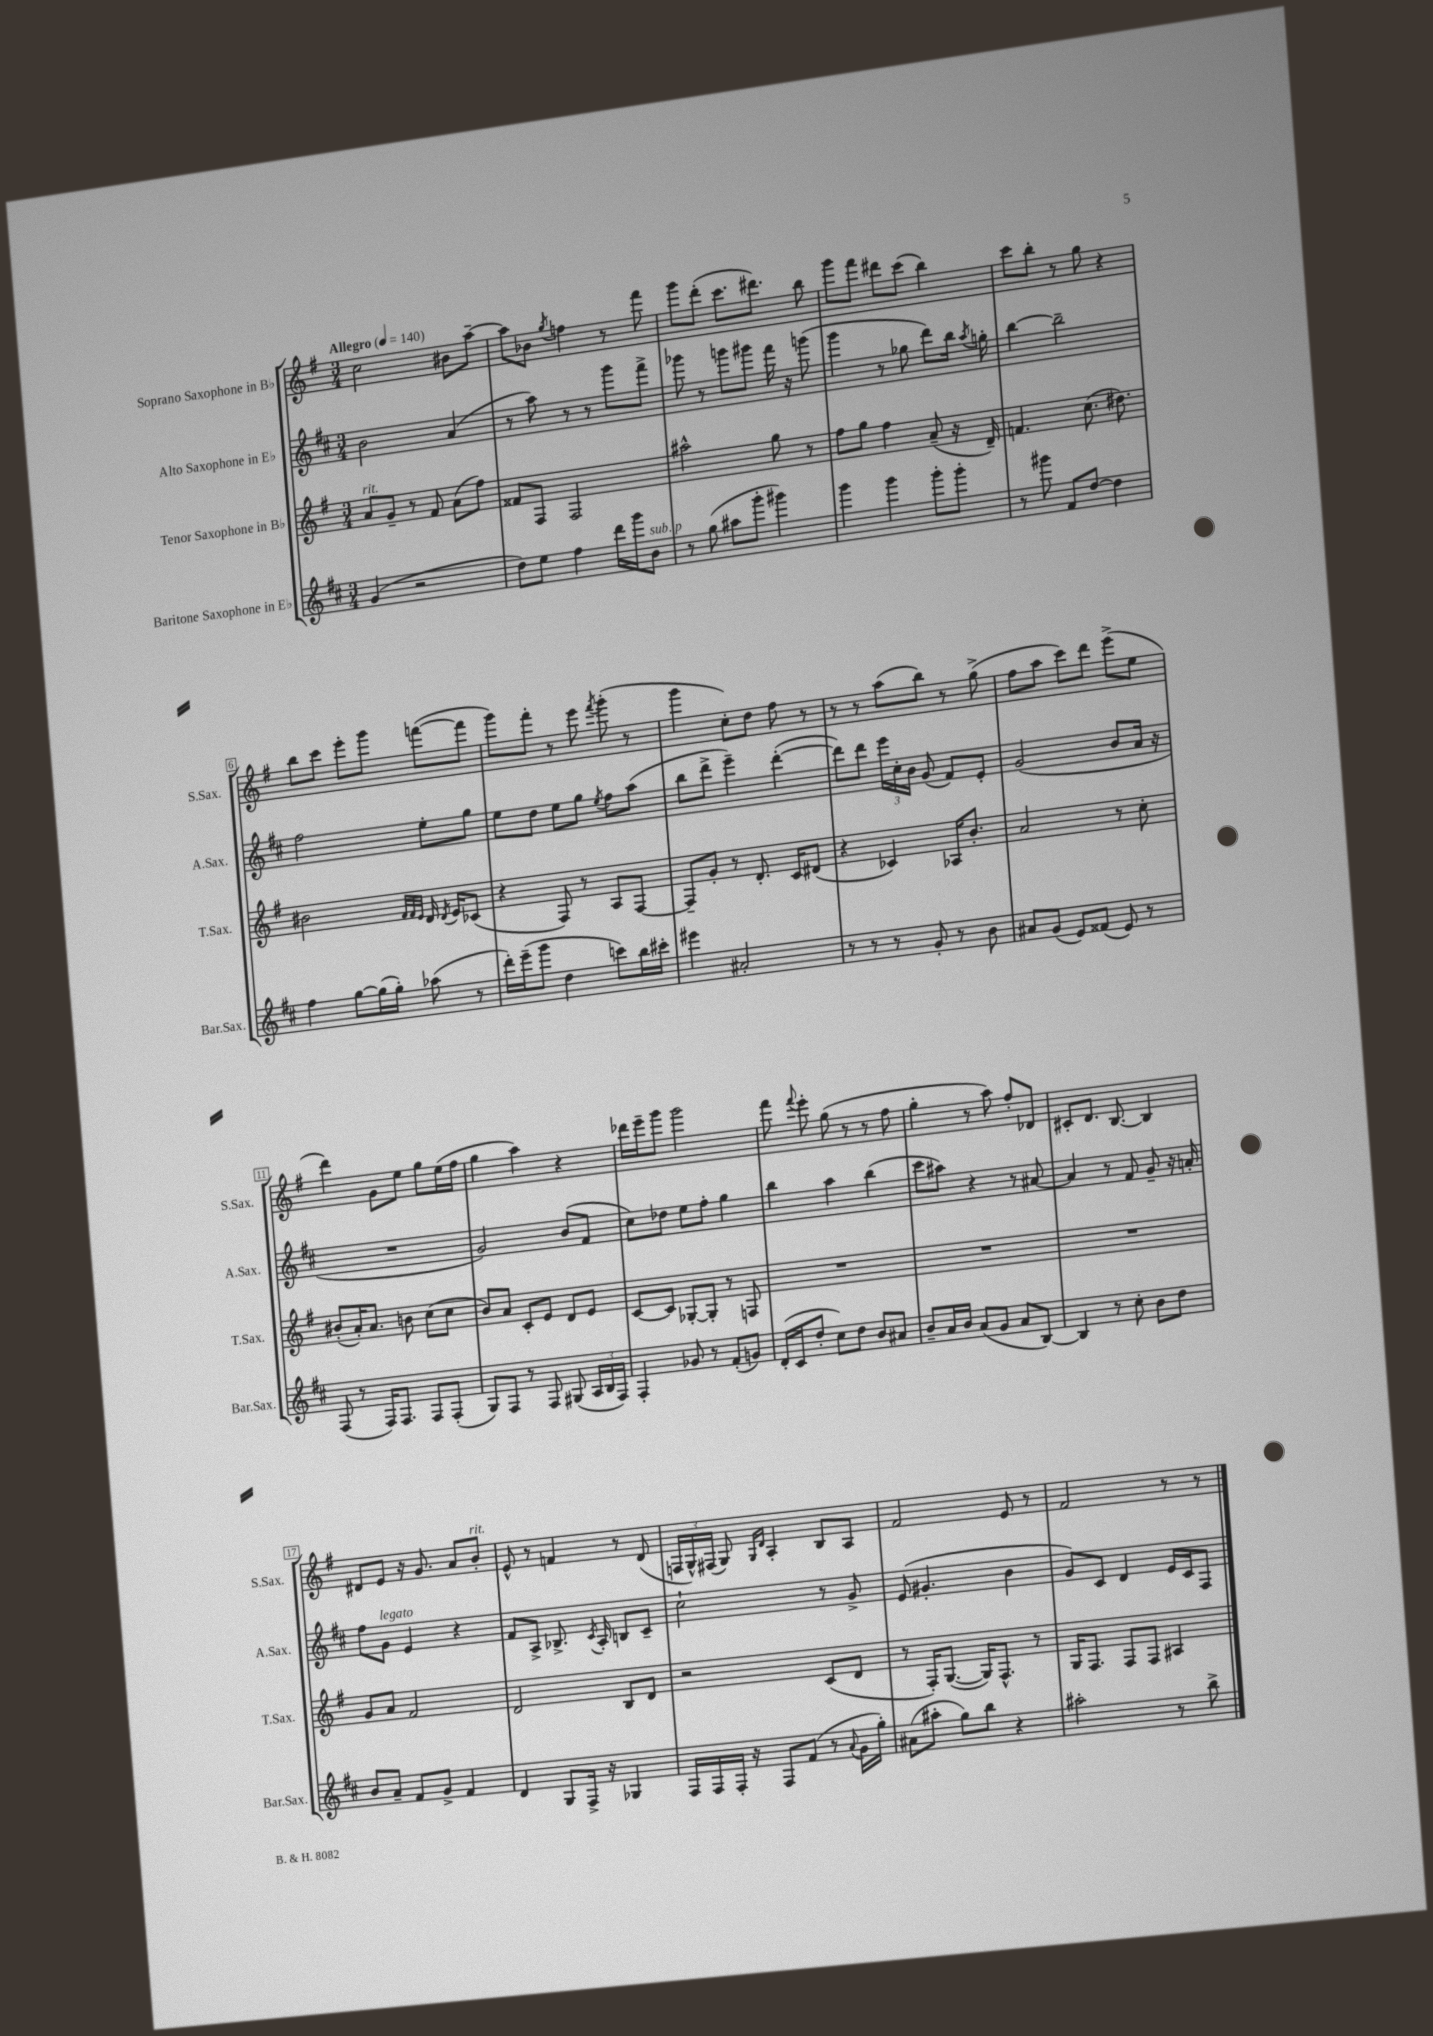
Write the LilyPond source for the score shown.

<<
\new StaffGroup <<
\new Staff = "s0" \with { instrumentName = "Soprano Saxophone in Bb" shortInstrumentName = "S.Sax." } {
    \clef treble \key g \major \numericTimeSignature \time 3/4 \tempo "Allegro" 4 = 140
    \autoBeamOff c''2 bis'8[ a''8]~-- |
    a''8[ bes'8] \acciaccatura { g''8 } f''4 r8 fis'''8 |
    g'''8[ d'''8]-.( c'''8.[ dis'''8.]) b''8 |
    g'''8[ fis'''8] dis'''8[ c'''8]( b''4) |
    c'''8[ b''8]-. r8 g''8 r4 |
    b''8[ c'''8] e'''8[-. g'''8] f'''8[~( f'''8] |
    g'''8[) fis'''8]-. r8 e'''8 \acciaccatura { fis'''8 } g'''8-.( r8 |
    g'''4 c''8[-.) d''8] fis''8 r8 |
    r8 r8 a''8[( b''8]) r8 g''8->( |
    fis''8[ a''8] c'''8[) d'''8] e'''8[->( e''8] |
    d'''4) g'8[ e''8] g''8[ e''16( fis''16] |
    g''4 a''4) r4 |
    des'''16[ e'''16-- g'''8] g'''2 |
    fis'''8 \appoggiatura { fis'''8 } e'''8-. g''8( r8 r8 fis''8 |
    g''4-. r8 a''8) fis''8[-. des'8] |
    cis'8[-. d'8.] b8.~ b4 |
    dis'8[ e'8] r16 g'8. a'8[ b'8]-.^\markup { \italic "rit." } |
    e'8-^ r8 f'4 r8 d'8( |
    \tuplet 3/2 { f16[ g16-^) fis16]( } g8) \grace { g16[ d'16] } a4-. b8[ a8] |
    fis'2 e'8 r8 |
    fis'2 r8 r8 \bar "|." |
}
\new Staff = "s1" \with { instrumentName = "Alto Saxophone in Eb" shortInstrumentName = "A.Sax." } {
    \clef treble \key d \major \numericTimeSignature \time 3/4
    \autoBeamOff b'2 a'4( |
    r8 a''8) r8 r8 g'''8[ fis'''8]-> |
    ges'''8 r8 g'''8[ gis'''8] fis'''16 r16 g'''8( |
    g'''4 r8 ges''8 d'''8[) b''16] \acciaccatura { a''8 } g''16-. |
    b''4~ b''2-- |
    fis''2 e''8[-. g''8] |
    e''8[ d''8] e''8[ g''8] \acciaccatura { e''8 } fis''8[ a''8]( |
    b''8[ d'''8]-> e'''4--) d'''4~-.( |
    d'''8[) d'''8] \tuplet 3/2 { e'''16[ cis''16-. b'16] } g'8( fis'8[) e'8]-. |
    g'2( b'8[ a'16] r16 |
    R2. |
    g'2) b'8[( fis'8] |
    cis''8[) des''8] e''8[ fis''8]-. g''4 |
    b''4 a''4 b''4( |
    cis'''8[ ais''8]) r4 r8 ais'8~ |
    ais'4 r8 fis'8 g'8-- r16 a'16-. |
    fis''8[ g'8]^\markup { \italic "legato" } e'4 r4 |
    fis'8[ a8]-> bes8.-> \acciaccatura { cis'8 } a16-. b8[ cis'8]-- |
    cis''2-! r8 g'8-> |
    e'8( gis'4.-. b'4 |
    g'8[) cis'8] d'4 e'16[ cis'16 fis8] \bar "|." |
}
\new Staff = "s2" \with { instrumentName = "Tenor Saxophone in Bb" shortInstrumentName = "T.Sax." } {
    \clef treble \key g \major \numericTimeSignature \time 3/4
    \autoBeamOff a'8[^\markup { \italic "rit." } g'8]-- r8 fis'8 a'8[( fis''8]) |
    fisis'8[ fis8] fis2 |
    ais''2-^ g''8 r8 |
    fis''8[ g''8] fis''4 a'8--( r16 d'16--) |
    f'4. c''8.( dis''8.) |
    bis'2 \grace { fis'32[ fis'32 e'32] } d'16 \acciaccatura { d'8 } e'16[ ces'8]( |
    r4 fis8) r8 a8[ fis8]~ |
    fis8[-- g'8]-. r8 d'8.-. c'16[ dis'8]( |
    r4 ces'4) aes16[ b'8.]-. |
    a'2 r8 c''8-. |
    bis'8[-.( a'16-.) a'8.] b'8 c''8[( c''8] |
    b'8[) a'8] c'8[-. e'8] d'8[ e'8] |
    c'8[~ c'8] ges8[~-. ges8]-. r8 f8 |
    R2. |
    R2. |
    R2. |
    g'8[ a'8] fis'2 |
    d'2 b8[ d'8] |
    r2 c'8[( d'8] |
    r8 fis16[-.) g8.]~( g16[) fis8.]-^ r8 |
    g16[ fis8.] fis8[ fis8] ais4 \bar "|." |
}
\new Staff = "s3" \with { instrumentName = "Baritone Saxophone in Eb" shortInstrumentName = "Bar.Sax." } {
    \clef treble \key d \major \numericTimeSignature \time 3/4
    \autoBeamOff g'4( r2 |
    d''8[) e''8] fis''4 d'''16[ g'''16 b'8]^\markup { \italic "sub. p" } |
    r8 g''8( ais''8[ g'''8]-. gis'''4) |
    g'''4 g'''4 g'''8[-. g'''8]-. |
    r8 gis'''8 fis'8[ d''8]~ d''4 |
    fis''4 g''8[~ g''16( g''16]-.) aes''8( r8 |
    d'''16[-.) e'''16--( g'''8] d''4 c'''8[) b''16 cis'''16]-. |
    eis'''4 ais'2-. |
    r8 r8 r8 g'8-. r8 b'8 |
    ais'8[ g'8]( e'8[) fisis'8]( e'8) r8 |
    fis8( r8 fis16[) fis8.] fis8[ fis8]-.( |
    g8[) fis8] r8 fis8 gis8( \tuplet 3/2 { a16[ b16 fis16]) } |
    fis4-. ges'8 r8 fis'8[-.( g'8]) |
    d'16[-.( cis'16 d''8]-. cis''8[) d''8] b'8[ ais'8] |
    b'8[-- a'16 b'16] a'8[( g'8] a'8[ b8]~) |
    b4 r8 cis''8-. b'8[ d''8] |
    b'8[ a'8]-- fis'8[ g'8]-> fis'4 |
    d'4 g8[ fis16]-> r16 ges4 |
    fis16[ fis16 fis16]-. r16 fis8[ fis'8]( r8 \appoggiatura { a'8 } g'16[ g''16]-.) |
    ais'8[( ais''8]-. g''8[) b''8] r4 |
    ais''2-. r8 b''8-> \bar "|." |
}
>>
>>
\layout { \context { \Score \override BarNumber.stencil = #(make-stencil-boxer 0.1 0.3 ly:text-interface::print) } }
